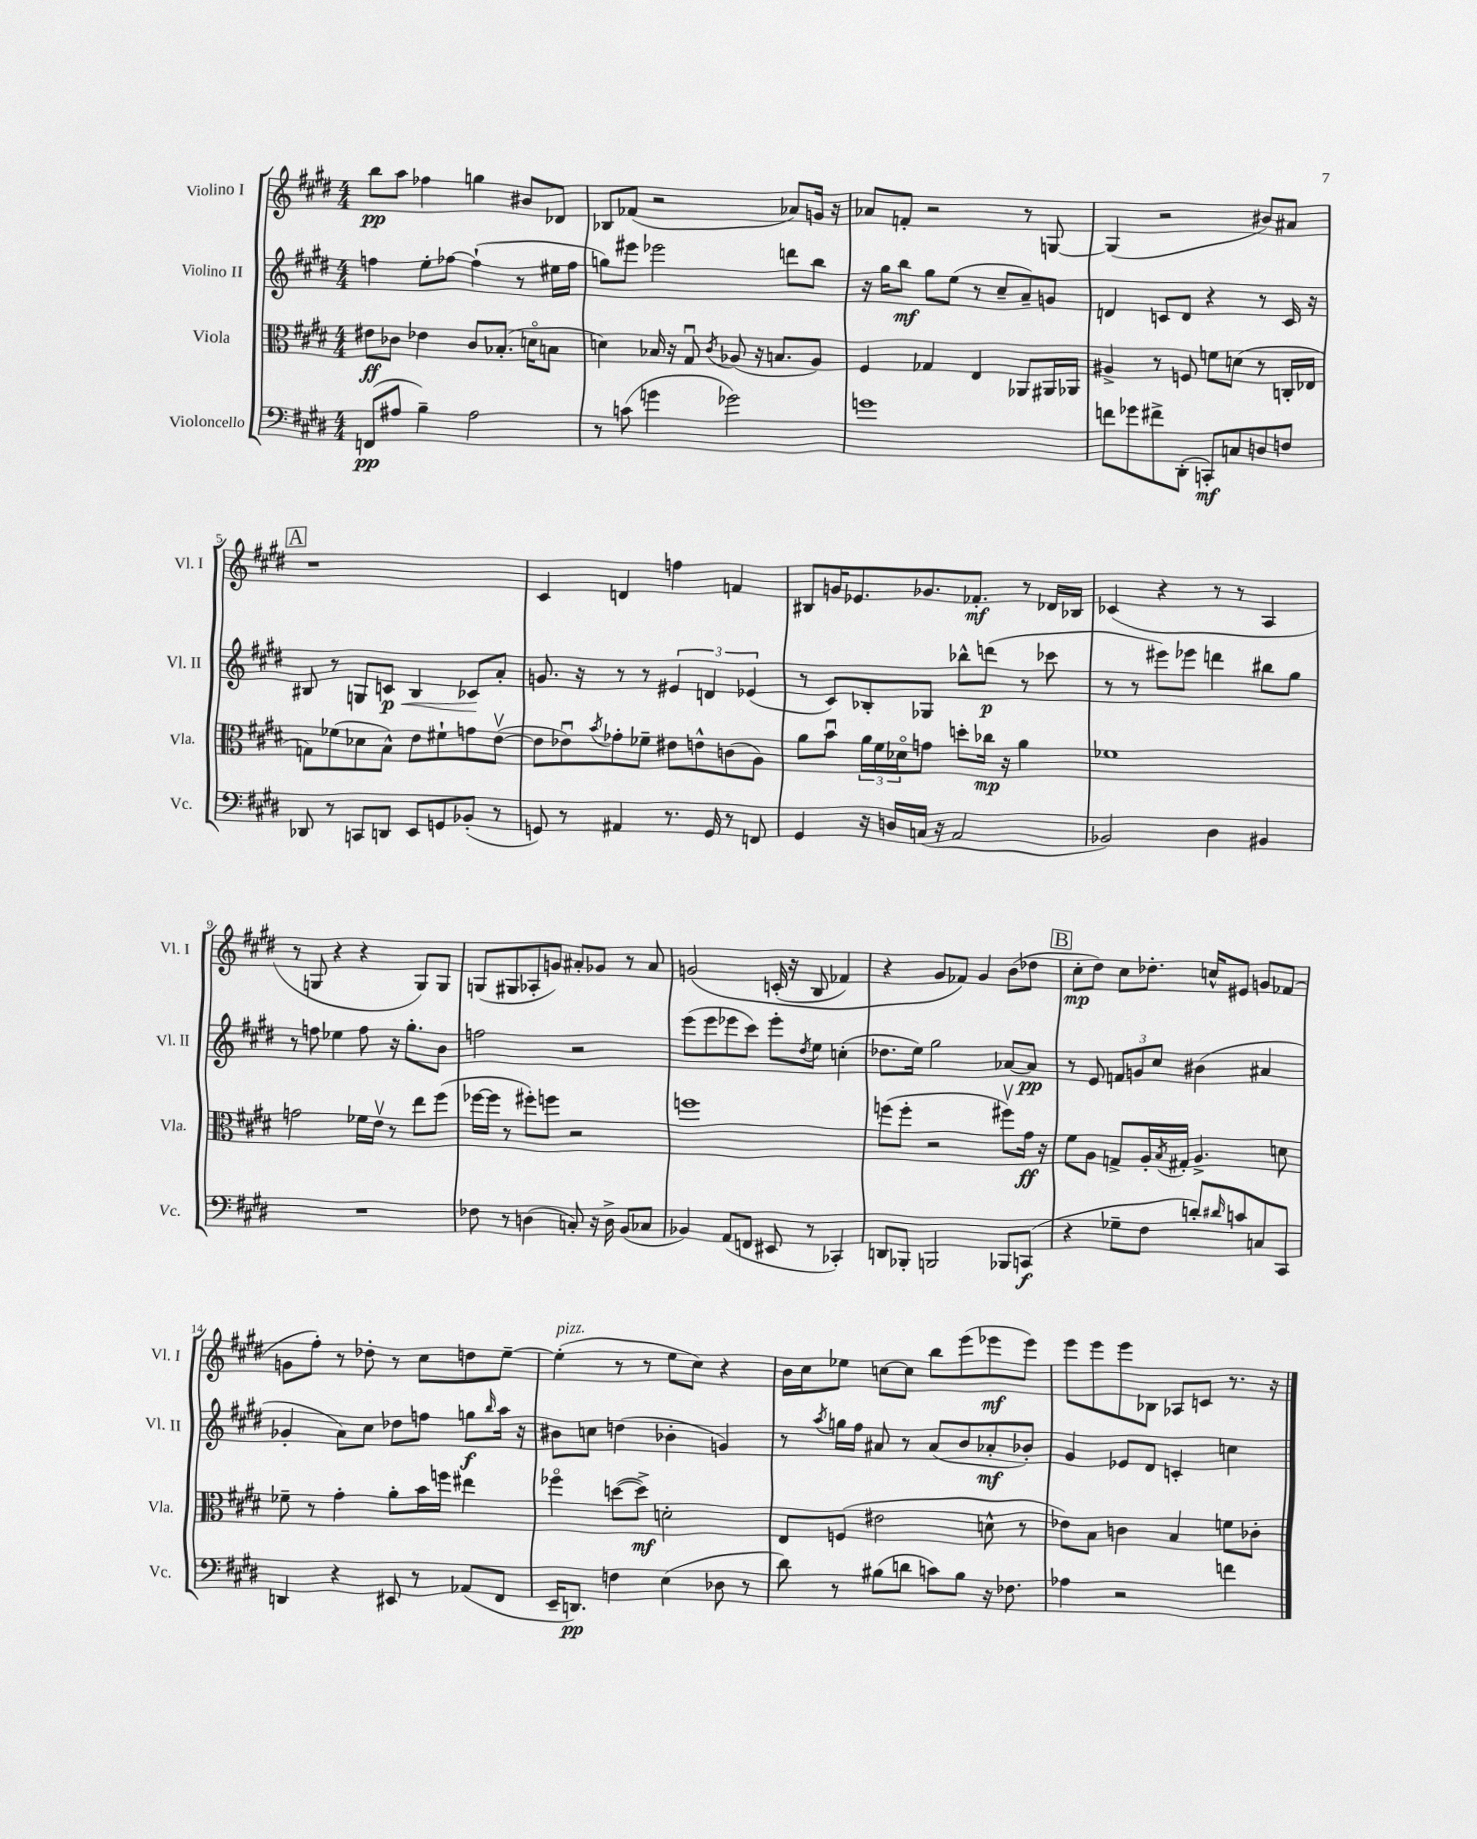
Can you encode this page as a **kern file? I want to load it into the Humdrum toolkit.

**kern	**kern	**kern	**kern
*staff4	*staff3	*staff2	*staff1
*clefF4	*clefC3	*clefG2	*clefG2
*k[f#c#g#d#]	*k[f#c#g#d#]	*k[f#c#g#d#]	*k[f#c#g#d#]
*M4/4	*M4/4	*M4/4	*M4/4
(8FF	8e#	4ff	8bb
8A#	8c-	.	8aa
4B~)	4e-	8ee'	4ff-
.	.	[8ff-	.
2A#	8c-	(4ff-`]	4gg
.	(8.B-'	.	.
.	.	8r	8b#
.	16do	.	.
.	8B	16ee#	8d-
.	.	16ff-	.
=	=	=	=
8r	4d)	8gg)	8B-
(8c	.	8eee#	(8f-
4g	16B-	2eee-	2r
.	16r	.	.
.	8G#u	.	.
.	8qc#	.	.
2g-)	(8A-	.	.
.	16r	.	.
.	8.B	.	.
.	.	8ddd	8a-)
.	8A-)	8bb	16g
.	.	.	16r
=	=	=	=
1g	4F#	16r	8a-
.	.	16gg#	.
.	.	8bb	8f'
.	4G-	8gg#	2r
.	.	(8ee	.
.	4E	8r	.
.	.	8cc#~	.
.	8AA-	8a~)	8r
.	16AA#	8g	[8G
.	16AA-	.	.
=	=	=	=
8f	4A#^	4d	(4G]
8g-	.	.	.
8f#^	8r	8c	2r
(8DD#'	8F	8d	.
8CC')	8f	4r	.
8C	(8d	.	.
8D	8r	8r	8b#)
8F	16C'	16c	8a#
.	16E-	16r	.
=	=	=	=
8DD-	8G)	8B#	1r
8r	(8f-	8r	.
8CC	8d-	8G	.
8DD	8B^^)	8c	.
8EE	8e	4B#	.
8GG	8f#`	.	.
(8BB-'	8g	8c-	.
8r	([8ev	8a'	.
=	=	=	=
8GG)	8e]	8.g	4c#
8r	8e-u)	.	.
.	.	16r	.
.	8qb	.	.
4AA#	8g-'	8r	4d
.	8f-~	8r	.
8.r	8e#	6e#	4ff
.	8e^^	.	.
.	.	6d	.
16GG	.	.	.
8r	(8c	.	4f
.	.	(6e-	.
8FF	8A)	.	.
=	=	=	=
4GG#	8a	8r	8B#
.	8bu	8c#)	16g
.	.	.	8.e-
16r	24a	8B-'	.
.	24f#	.	.
16D	.	.	.
.	24d-o	.	.
(16C	8g	8G-	8.g-
16r	.	.	.
2AA	8dd'	8bb-^^	.
.	.	.	8.f-'
.	16cc-	(8ddd	.
.	16r	.	.
.	4a	8r	8r
.	.	8ccc-	16d-
.	.	.	16B-
=	=	=	=
2BB-)	1f-	8r	(4c-
.	.	8r	.
.	.	8eee#)	4r
.	.	8eee-	.
4D#	.	4ddd	8r
.	.	.	8r
4BB#	.	8bb#	4A
.	.	8gg#	.
=	=	=	=
1r	2g	8r	8r
.	.	8ff	8G
.	.	4ee-	4r
.	16f-	8ff	4r
.	16ev	.	.
.	8r	16r	.
.	.	8.gg#'	.
.	8ee	.	8G)
.	(8ff#	8b	8G
=	=	=	=
8F-	[16ff-	2ff	(8G
.	16ff-]	.	.
8r	8r	.	8G#
(4D	8ff#')	.	8A-'
.	8ff	.	8g)
8C')	2r	2r	8a#'
16r	.	.	8g-
16D^	.	.	.
(8BB	.	.	8r
8C-	.	.	8a#
=	=	=	=
4BB-)	1ff	(8eee	&(2g
.	.	8eee	.
(8AA	.	8eee-	.
8FF	.	8ccc#)	.
8EE#	.	8eee-'	(16c'
.	.	.	16r
.	.	8qdd#	.
8r	.	8ee	8B
4CC-')	.	(4cc'	4f-)
=	=	=	=
8DD	(8ff	8.dd-	4r
8BBB-'	8ff'	.	.
.	.	16ee)	.
2BBB	2r	2gg#	8g#
.	.	.	8f-&)
.	.	.	4g#
8BBB-	8ff#v)	[8a-	(8b
(8CC	16g#	8a-]	8dd-
.	16r	.	.
=	=	=	=
4r	8f#	8r	8cc#'
.	8A	8e	8dd#)
8G-~	8G^	12f	8cc#
.	.	12g	.
8F#	16A'	.	8.dd-'
.	.	12cc#	.
.	8qB	.	.
.	16G#'	.	.
8d')	4.A^	(4b#	.
.	.	.	16cc^^
16qqd#	.	.	.
8c	.	.	8e#
8C	.	4a#	8g
8CC#	8d	.	(8f-
=	=	=	=
4DD	8f-~	4g-'	8g
.	8r	.	8ff#')
4r	4g#'	8a)	8r
.	.	8cc#	8dd-'
8EE#	8a'	8dd-	8r
8r	16b	8ff	8cc#
.	16ff	.	.
(8AA-	4ee#	8gg	8dd
.	.	16qqbb	.
8FF#	.	16aa	[8ee~
.	.	16r	.
=	=	=	=
16EE~	4ff-o	8b#	(4ee']
8.DD)	.	.	.
.	.	8cc	.
4F	([8dd	(4dd	8r
.	8dd^])	.	8r
(4E	2d'	4b-'	8ee
.	.	.	8cc#)
8D-	.	4g)	4r
8r	.	.	.
=	=	=	=
8d#)	8E	8r	16b
.	.	.	16cc#
.	.	8qaa	.
8r	(8F	16gg	8ee-
.	.	16ff#	.
(8B#	2e#	8a#	[8cc
8d	.	8r	8cc]
8c)	.	(8a#	8bb
8B#	.	8b	(8eee
16r	8d^^	8a-'	8eee-
8.F-	.	.	.
.	8r	8b-')	8eee-)
=	=	=	=
4A-	8e-)	4g#	8eee
.	8B	.	8eee
2r	4c	8e-	8eee
.	.	8d#	8B-
.	4B	4c'	8A-
.	.	.	8c
4f	8f	4cc	8.r
.	8c-'	.	.
.	.	.	16r
==	==	==	==
*-	*-	*-	*-
